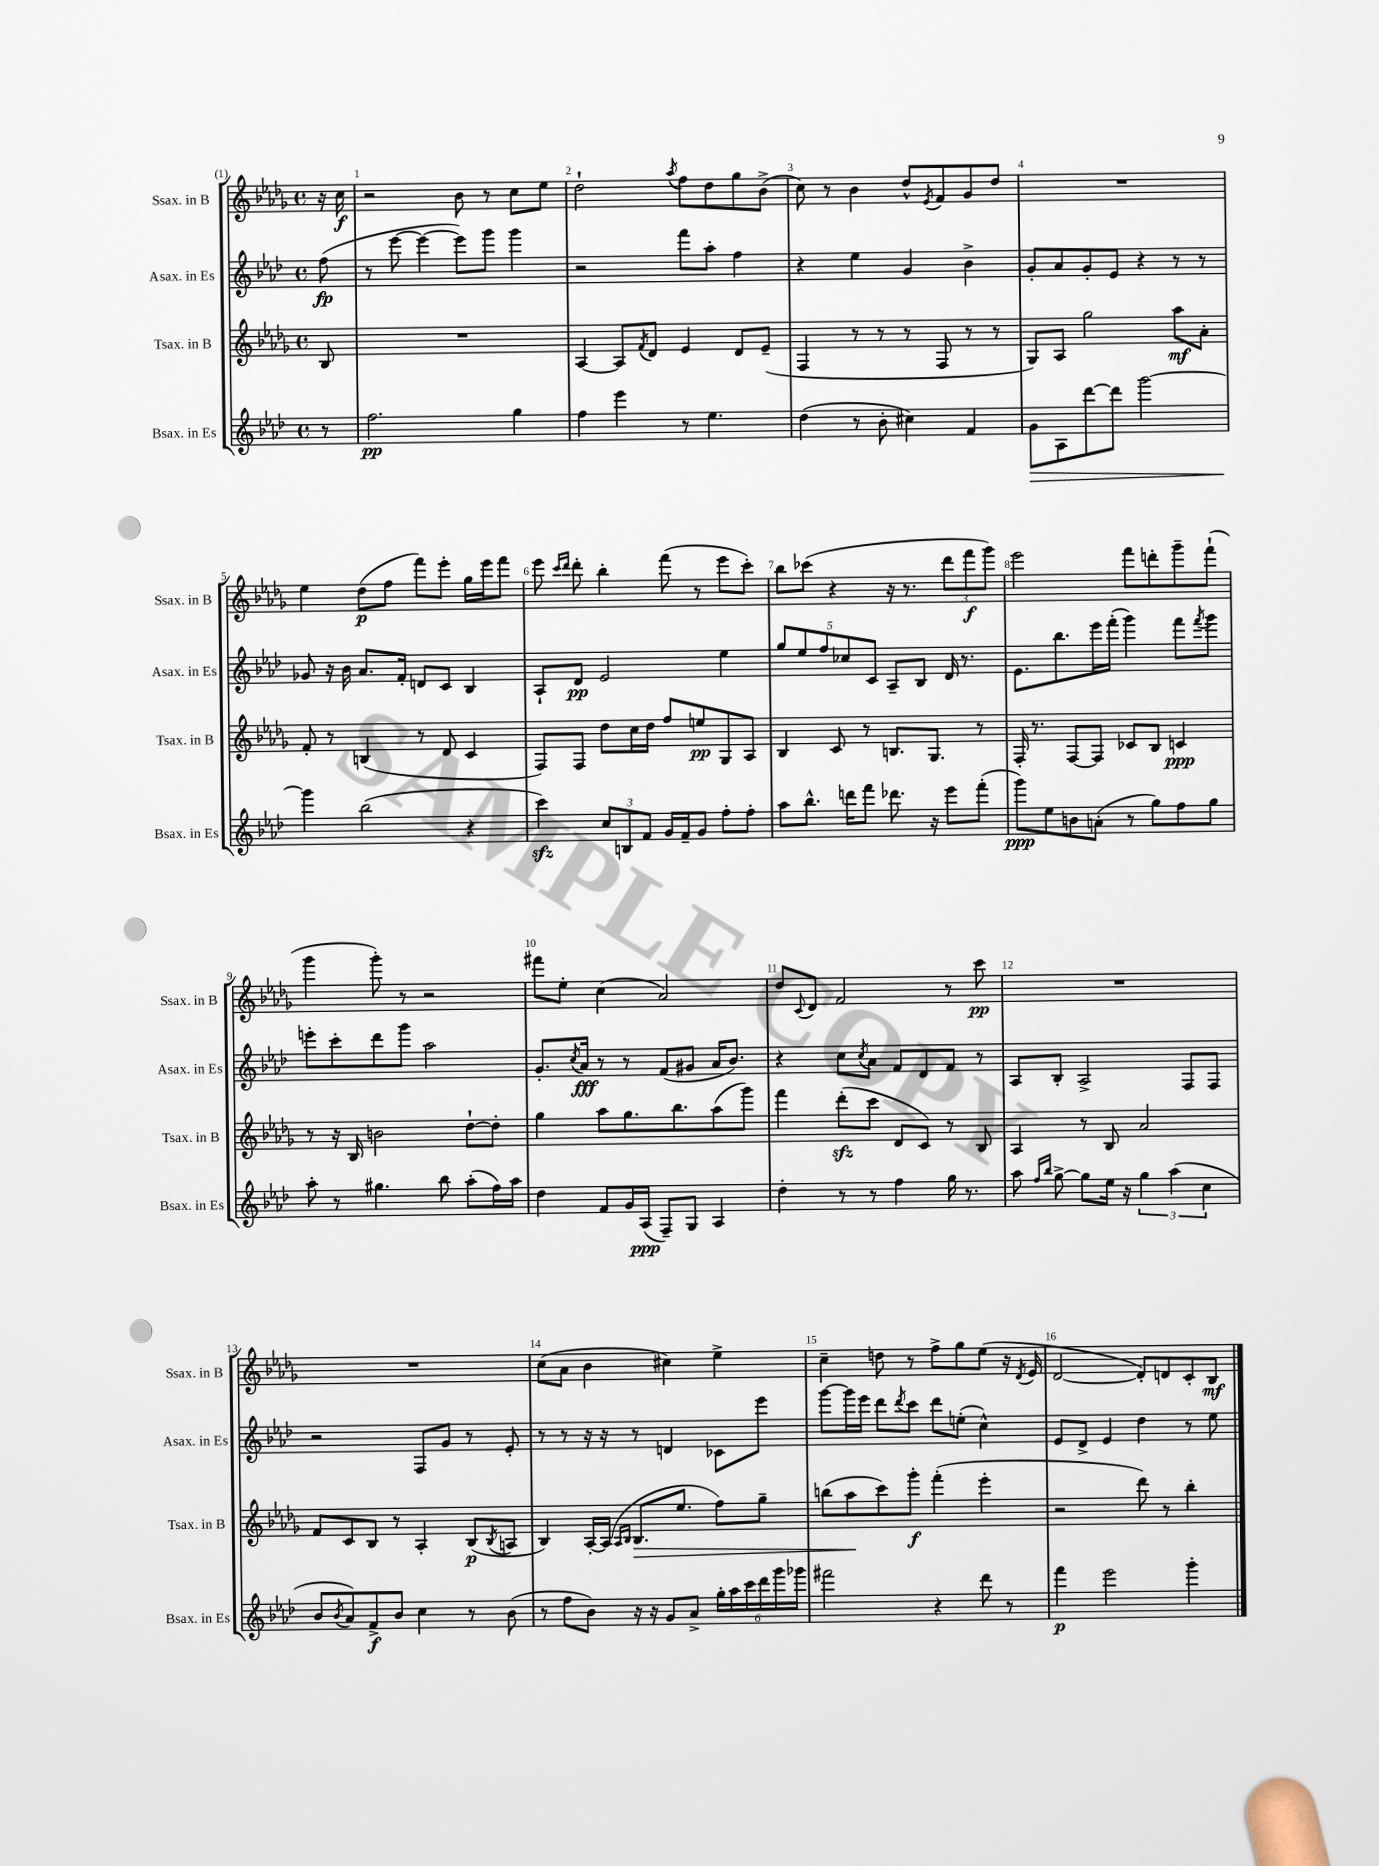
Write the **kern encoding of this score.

**kern	**kern	**kern	**kern
*staff4	*staff3	*staff2	*staff1
*clefG2	*clefG2	*clefG2	*clefG2
*k[b-e-a-d-]	*k[b-e-a-d-g-]	*k[b-e-a-d-]	*k[b-e-a-d-g-]
*M4/4	*M4/4	*M4/4	*M4/4
*met(c)	*met(c)	*met(c)	*met(c)
8r	8B-/	(8ff\	16r
.	.	.	16cc\
=	=	=	=
2.ff\	1r	8r	2r
.	.	[8eee-\	.
.	.	4eee-\_	.
.	.	8eee-\]L)	8b-\
.	.	8ggg\J	8r
4gg\	.	4ggg\	8cc\L
.	.	.	8ee-\J
=	=	=	=
4ff\	[4A-/	2r	2dd-`\
4eee-\	8A-/]L	.	.
.	8qf/	.	.
.	8d-/J	.	.
.	.	.	8qaa-/
8r	4e-/	8fff\L	8ff\L
4.ee-\	.	8aa-'\J	8dd-\
.	8d-/L	4ff\	8gg-\
.	(8e-~/J	.	(8b-^\J
=	=	=	=
(4dd-\	4F/	4r	8cc\)
.	.	.	8r
8r	8r	4ee-\	4b-\
8b-'\	8r	.	.
4cc#\)	8r	4g/	8dd-^^/L
.	.	.	8qe-/
.	8F/	.	8f/
4f/	8r	4b-^\	8g-/
.	8r	.	8dd-/J
=	=	=	=
8g\L	8G-/L)	8g'/L	1r
8A-\	8A-/J	8a-/	.
[8ddd-\	2gg-\	8g'/	.
8ddd-\]J	.	8e-/J	.
[2ggg\	.	4r	.
.	8aa-\L	8r	.
.	8a-'\J	8r	.
=	=	=	=
4ggg\]	8f'/	8g-/	4ee-\
.	8r	16r	.
.	.	16b-\	.
(2bb-\	(4B/	8.a-/L	(8dd-\L
.	.	.	8ff\J
.	.	16f'/Jk	.
.	8r	8d/L	8fff\L)
.	8d-/	8c/J	8eee-'\J
4r	4c/	4B-/	16gg-\LL
.	.	.	16eee-\J
.	.	.	8fff\J
=	=	=	=
4ccc\)	8F/L)	8A-`/L	8eee-\
.	.	.	16qqccc/LL
.	.	.	16qqddd-/JJ
.	8F/J	8d-/J	8ddd-'\
12cc/L	8dd-\L	2e-/	4bb-'\
12B/	.	.	.
.	16cc\L	.	.
12f/J	.	.	.
.	16dd-\JJ	.	.
16g/LL	8ff/L	.	(8fff\
16f~/J	.	.	.
8g/J	8ee/	.	8r
8ff'\L	8G-/	4ee-\	8eee-\L
8ff'\J	8A-/J	.	8ccc'\J)
=	=	=	=
8aa-\L	4B-/	10gg/L	8bb-\L
.	.	10ee-/	.
8.bb-^^\J	.	.	(8ccc-\J
.	.	10ff/	.
.	8c/	.	4r
.	.	10cc-/	.
16ddd\LK	.	.	.
8fff\J	8r	.	.
.	.	10c/J	.
8.ddd-\	8.B/L	8A-~/L	16r
.	.	.	8.r
.	.	8B-/J	.
16r	8.G-/J	.	.
8eee-\L	.	16d-/	12ddd-\L
.	.	8.r	.
.	.	.	12fff\
(8fff'\J	8r	.	.
.	.	.	12ggg-\J)
=	=	=	=
8ggg\L)	16F'/	8.e-\L	2eee-\
.	8.r	.	.
8ee-\	.	.	.
.	.	8.bb-\	.
8b\	[8F/L	.	.
(8a'\J	8F/]J	16eee-\L	.
.	.	(16fff'\JJ	.
8r	8c-/L	4ggg\)	8fff\L
8gg\L)	8B-/J	.	8ddd'\
8ff\	4c/	8fff\L	8ggg-~\
.	.	8qfff/	.
8gg\J	.	8ggg\J	(8fff`\J
=	=	=	=
8aa-'\	8r	8eee'\L	4ggg-\
8r	16r	8ccc'\	.
.	16B-/	.	.
4.gg#\	2b\	8ddd-\	8ggg-'\)
.	.	8ggg\J	8r
.	.	2aa-\	2r
8bb-\	.	.	.
(8aa-'\L	[8dd-`\L	.	.
16ff\L)	8dd-'\]J	.	.
16aa-\JJ	.	.	.
=	=	=	=
4dd-\	4gg-\	8.g'/L	8fff#\L
.	.	.	8ee-'\J
.	.	8qcc/	.
.	.	16a-/Jk	.
8f/L	8aa-\L	8r	(4cc\
16g/L	8.gg-\	8r	.
(16A-/JJ	.	.	.
8F~/L)	.	(8f/L	2a-/)
.	8.bb-\	.	.
8G/J	.	8g#/J	.
4A-/	(8aa-\	16a-/LK	.
.	.	8.b-/J)	.
.	8ggg-\J)	.	.
=	=	=	=
4dd-'\	4fff\	4r	8dd-/L
.	.	.	8qqc/
.	.	.	8d-/J
8r	(8ddd-'\L	8cc\L	2f/
.	.	8qcc/	.
8r	8ccc\J	8a-\J	.
4ff\	8d-/L	8f/L	.
.	8c/J)	8d-/	.
16gg\	8r	8f/J	8r
8.r	.	.	.
.	8B-/	8r	8ccc\
=	=	=	=
8aa-\	4A-/	8A-/L	1r
16qqff/LL	.	.	.
16qqbb-/JJ	.	.	.
[8gg^\	.	8B-'/J	.
8gg\]L	8r	2A-^/	.
16ee-\Jk	8B-/	.	.
16r	.	.	.
6gg\	2a-/	.	.
(6aa-\	.	.	.
.	.	8F/L	.
6cc\	.	.	.
.	.	8F/J	.
=	=	=	=
8b-/L	8f/L	2r	1r
8qb-/	.	.	.
8a-/)	8c/	.	.
8f^/	8B-/J	.	.
8b-/J	8r	.	.
4cc\	4A-'/	8F/L	.
.	.	8g/J	.
8r	(8B-/L	8r	.
.	8qB-/	.	.
(8b-\	8A/J	8e-'/	.
=	=	=	=
8r	4B-/)	8r	(8cc\L
8ff\L	.	8r	8a-\J
8b-\J)	[16A-'/LL	16r	4b-\
.	(16A-/]JJ	16r	.
.	16qqA-/LL	.	.
.	16qqB-/JJ	.	.
16r	8.B-/L	8r	.
16r	.	.	.
8g/L	.	4d/	4cc#\)
.	8.ee-/J	.	.
8a-^/J	.	.	.
24gg'\LL	8ff\L)	8c-\L	4ee-^\
24aa-\	.	.	.
24ccc\	.	.	.
24ddd-\	8gg-~\J	8eee-\J	.
24ggg\	.	.	.
24ggg-\JJ	.	.	.
=	=	=	=
2fff#\	(8bb\L	[8ggg\L	4cc~\
.	8aa-\	16ggg\]L	.
.	.	16eee-\JJ	.
.	8ccc\)	8ddd-\L	8dd\
.	.	8qddd-/	.
.	8ggg-'\J	8ccc\J	8r
4r	(4fff'\	8ddd-\L	8ff^\L
.	.	(8ee'\J	8gg-\
8ddd-\	4eee-'\	4cc^^\)	(8ee-\J
8r	.	.	16r
.	.	.	8qd-/
.	.	.	16e-/
=	=	=	=
4fff\	2r	8e-/L	[2d-/
.	.	8d-^/J	.
2eee-\	.	4e-/	.
.	8ddd-\)	4dd-\	8d-'/]L)
.	8r	.	8d/
4ggg'\	4bb-'\	8r	8c'/
.	.	8ee-\	8B-/J
==	==	==	==
*-	*-	*-	*-
